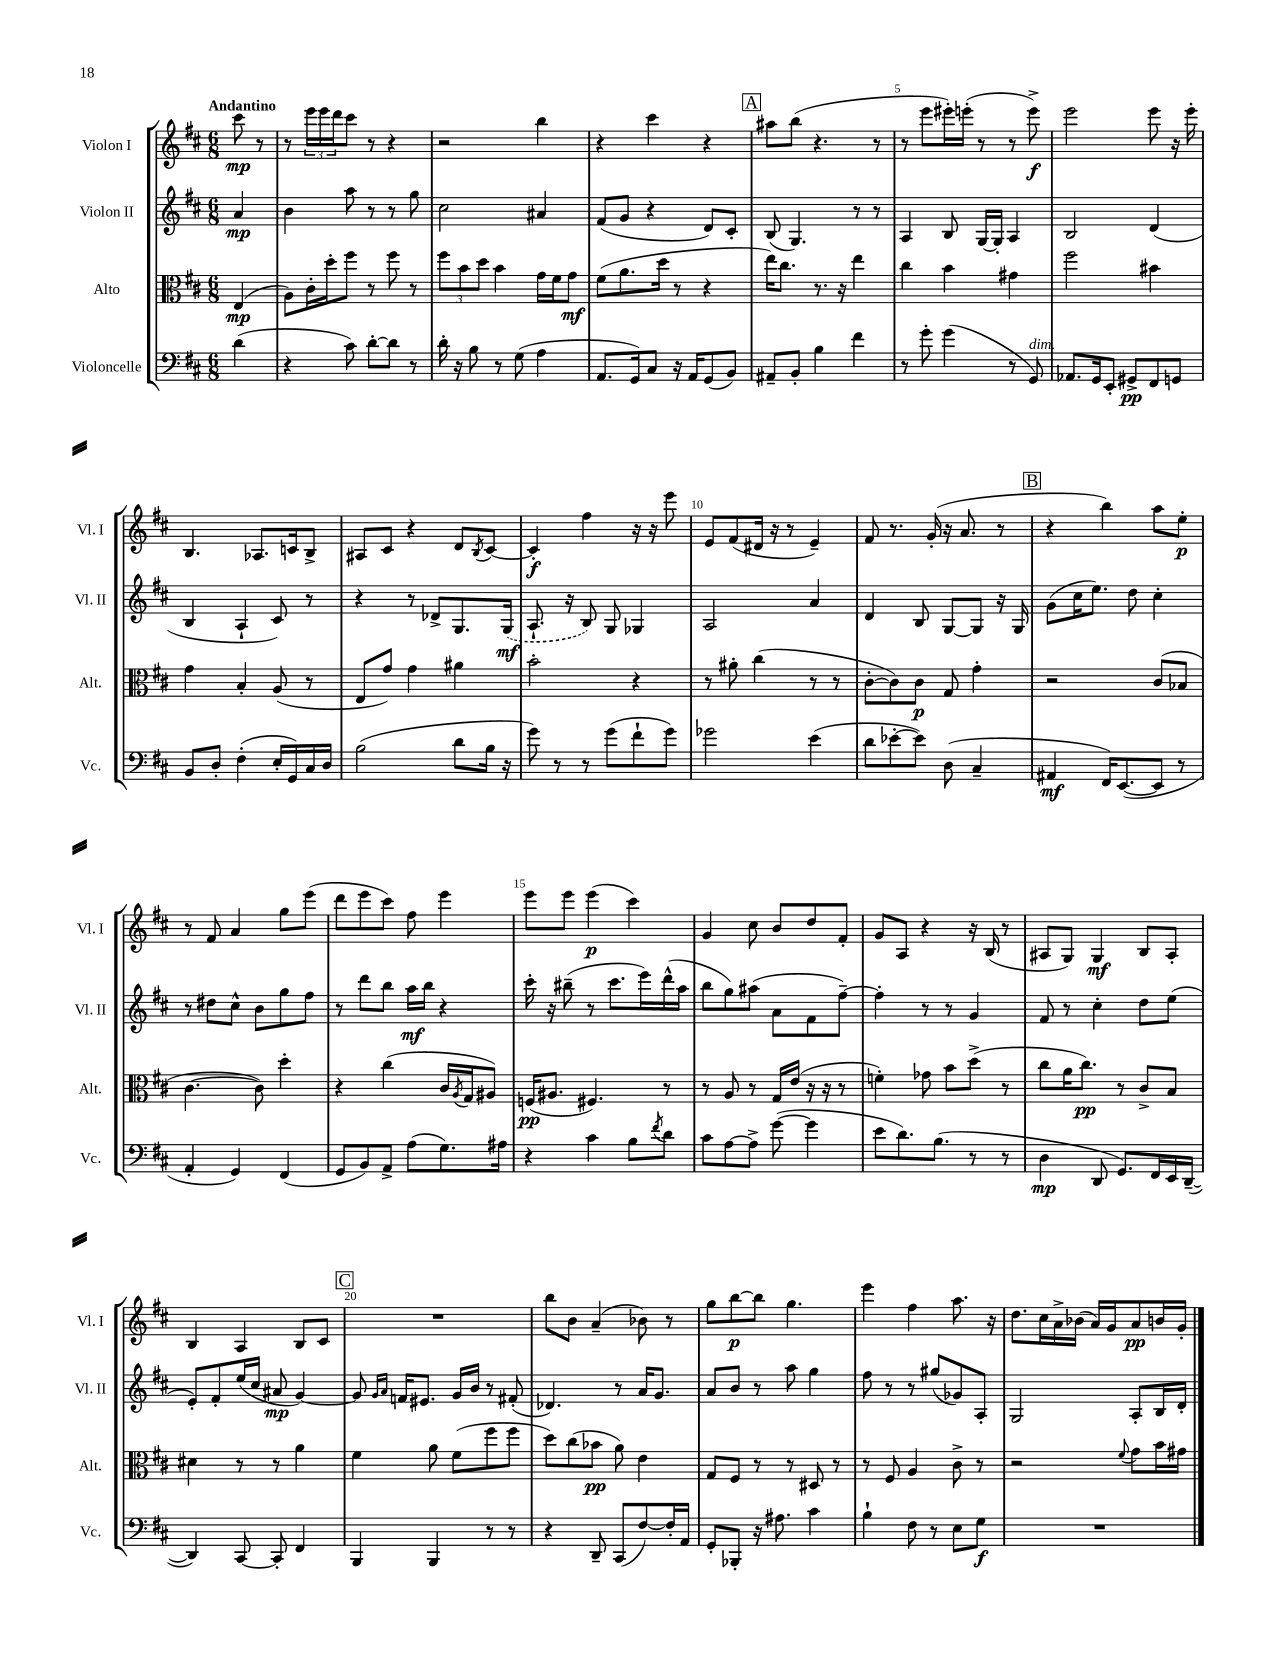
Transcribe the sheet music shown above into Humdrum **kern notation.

**kern	**kern	**kern	**kern
*staff4	*staff3	*staff2	*staff1
*clefF4	*clefC3	*clefG2	*clefG2
*k[f#c#]	*k[f#c#]	*k[f#c#]	*k[f#c#]
*M6/8	*M6/8	*M6/8	*M6/8
(4d\	(4E/	4a/	8ccc#\
.	.	.	8r
=	=	=	=
4r	8A\L)	4b\	8r
.	16c#'\L	.	24eee\LL
.	.	.	24eee\
.	16dd'\J	.	.
.	.	.	24ddd\J
8c#\)	8ff#\J	8aa\	8ccc#\J
[8d'\L	8r	8r	8r
8d\]J	8ff#\	8r	4r
8r	8r	8gg\	.
=	=	=	=
16d'\	12ff#\L	2cc#\	2r
16r	.	.	.
.	12b\	.	.
8B\	.	.	.
.	12dd\J	.	.
8r	4b\	.	.
(8G\	.	.	.
4A\	16g\LL	4a#/	4bb\
.	16f#\J	.	.
.	8g\J	.	.
=	=	=	=
8.AA/L	(8f#\L	(8f#/L	4r
.	8.a\	8g/J	.
16GG/k)	.	.	.
8C#/J	.	4r	4ccc#\
.	16dd\Jk	.	.
16r	8r	.	.
16AA/LK	.	.	.
(8GG/	4r	8d/L)	4r
8BB/J)	.	8c#'/J	.
=	=	=	=
8AA#~/L	16ee\LK)	(8B/	8aa#\L
.	8.cc#\J	.	.
8BB'/J	.	4.G/)	(8bb\J
4B\	8.r	.	4.r
.	16r	.	.
4f#\	4ee\	8r	.
.	.	8r	8r
=	=	=	=
8r	4cc#\	4A/	8r
8g'\	.	.	8eee\L
(4g\	4b\	8B/	16eee#'\L)
.	.	.	(16eee'\JJ
.	.	[16G/LL	8r
.	.	16G'/]JJ	.
8r	4g#\	4A/	8r
8GG/)	.	.	8eee^\)
=	=	=	=
8.AA-/L	2ff#\	2B/	2eee\
16GG/k	.	.	.
8EE'/J	.	.	.
8GG#^/L	.	.	.
8FF#/	4b#\	(4d/	8eee\
8GG/J	.	.	16r
.	.	.	16eee'\
=	=	=	=
8BB/L	4g\	4B/	4.B/
8D'/J	.	.	.
(4F#'\	4B'/	4A`/	.
.	.	.	8.A-/L
16E'/LL	(8A/	8c#/)	.
16GG/)	.	.	16c/k
16C#/	8r	8r	8B^/J
16D/JJ	.	.	.
=	=	=	=
(2B\	8E/L	4r	8A#/L
.	8g/J)	.	8c#/J
.	4g\	8r	4r
.	.	8d-^/L	.
8d\L	4a#\	8.G/	8d/L
.	.	.	8qB/
16B\Jk	.	.	[8c#/J
16r	.	(16G/Jk	.
=	=	=	=
8g\)	2b'\	8.A`/	4c#'/]
8r	.	.	.
.	.	16r	.
8r	.	8B/)	4ff#\
(8g\L	.	8G/	.
8f#`\	4r	4G-/	16r
.	.	.	16r
8g\J)	.	.	8eee\
=	=	=	=
2g-\	8r	2A/	8e/L
.	8a#'\	.	(8f#/
.	(4cc#\	.	16d#/Jk
.	.	.	16r
.	.	.	8r
(4e\	8r	4a/	4e~/)
.	8r	.	.
=	=	=	=
8d\L	[8c#'\L	4d/	8f#/
[8e-'\	8c#\])	.	8.r
8e-\]J)	8c#\J	8B/	.
.	.	.	(16g'/
(8D\	8G/	[8G/L	16r
.	.	.	8.a/
4C#~/	4g'\	8G/]J	.
.	.	16r	8r
.	.	16G/	.
=	=	=	=
4AA#/	2r	(8g\L	4r
.	.	16cc#\K	.
.	.	8.ee\J)	.
16FF#/LK)	.	.	4bb\)
([8.EE/	.	.	.
.	.	8dd\	.
8EE/]J	(8c#/L	4cc#'\	8aa\L
8r	8B-/J	.	8ee'\J
=	=	=	=
4AA'/	[4.c#\	8r	8r
.	.	8dd#\L	8f#/
4GG/)	.	8cc#^^\J	4a/
.	8c#\])	8b\L	.
(4FF#/	4dd'\	8gg\	8gg\L
.	.	8ff#\J	(8eee\J
=	=	=	=
8GG/L	4r	8r	8ddd\L
8BB/)	.	8ddd\L	8eee\
8AA^/J	(4cc#\	8bb\J	8ccc#\J)
(8A\L	.	16aa\LL	8ff#\
.	.	16bb\JJ	.
8.G\)	16c#/LL	4r	4eee\
.	8qA/	.	.
.	16G/J	.	.
.	8A#/J)	.	.
16A#\Jk	.	.	.
=	=	=	=
4r	(16F/LK	16ccc#'\	8eee\L
.	8.A#/J	16r	.
.	.	(8bb#~\	8eee\J
4c#\	4.F#/)	8r	(4eee\
.	.	8.ccc#\L	.
8B\L	.	.	4ccc#\)
.	.	16eee\L)	.
8qf#/	.	.	.
8d\J	8r	(16ddd^^\	.
.	.	16aa\JJ	.
=	=	=	=
8c#\L	8r	8bb\L	4g/
[8A\	8A/	8gg\)	.
8A^\]J	8r	(8aa#\J	8cc#\
([8g\	16G/LL	8a\L	8b/L
.	(16e/JJ	.	.
4g\]	16r	8f#\	8dd/
.	16r	.	.
.	8r	[8ff#~\J)	8f#'/J
=	=	=	=
8e\L	4f'\)	4ff#'\]	8g/L
8.d\)	.	.	8A/J
.	8g-\	8r	4r
(8.B\J	.	.	.
.	8b\L	8r	.
8r	(8dd^\J	4g/	16r
.	.	.	(16B/
8r	8r	.	8r
=	=	=	=
4D\	8cc#\L	8f#/	8A#/L
.	16a\K	8r	8G/J)
.	8.cc#\J)	.	.
8DD/	.	4cc#'\	4G/
8.GG/L)	8r	.	.
.	8c#^/L	8dd\L	8B/L
16FF#/L	.	.	.
16EE/	8B/J	(8ee\J	8A#'/J
([16DD~/JJ	.	.	.
=	=	=	=
4DD/])	4d#\	8e'/L)	4B/
.	.	8f#'/	.
[8CC#/	8r	(16ee/L	4A/
.	.	16cc#/JJ	.
8CC#'/]	8r	8a#/	.
4FF#/	4a\	[4g/)	8B/L
.	.	.	8c#/J
=	=	=	=
4BBB/	4f#\	8g/]	2.r
.	.	16qqg/LL	.
.	.	16qqa/JJ	.
.	.	16f/LK	.
.	.	8.e#/J	.
4BBB/	8a\	.	.
.	(8f#\L	16g/LL	.
.	.	16b/JJ	.
8r	8ff#\	8r	.
8r	8ff#\J	(8f#'/	.
=	=	=	=
4r	8dd\L)	4.d-/)	8bb\L
.	(8cc#\	.	8b\J
8DD~/	8b-\J	.	(4a~/
(8CC#/L	8a\)	8r	.
[8F#/)	4e\	16a/LK	8b-\)
.	.	8.g/J	.
16F#'/]L	.	.	8r
16AA/JJ	.	.	.
=	=	=	=
8GG'/L	8G/L	8a/L	8gg\L
8BBB-'/J	8F#/J	8b/J	[8bb\
16r	8r	8r	8bb\]J
8.A#\	.	.	.
.	8r	8aa\	4.gg\
4c#\	8D#/	4gg\	.
.	8r	.	.
=	=	=	=
4B`\	8r	8ff#\	4eee\
.	8F#/	8r	.
8F#\	4A/	8r	4ff#\
8r	.	(8gg#/L	.
8E\L	8c#^\	8g-/)	8.aa\
8G\J	8r	8A'/J	.
.	.	.	16r
=	=	=	=
2.r	2r	2G/	8.dd\L
.	.	.	16cc#\L
.	.	.	16a^\
.	.	.	(16b-\JJ
.	.	.	16a/LL)
.	.	.	16g/J
.	8qqf#/	.	.
.	8g\L	8A'/L	8a/
.	16b\L	16B/L	16b/L
.	16g#\JJ	16d'/JJ	16g'/JJ
==	==	==	==
*-	*-	*-	*-
